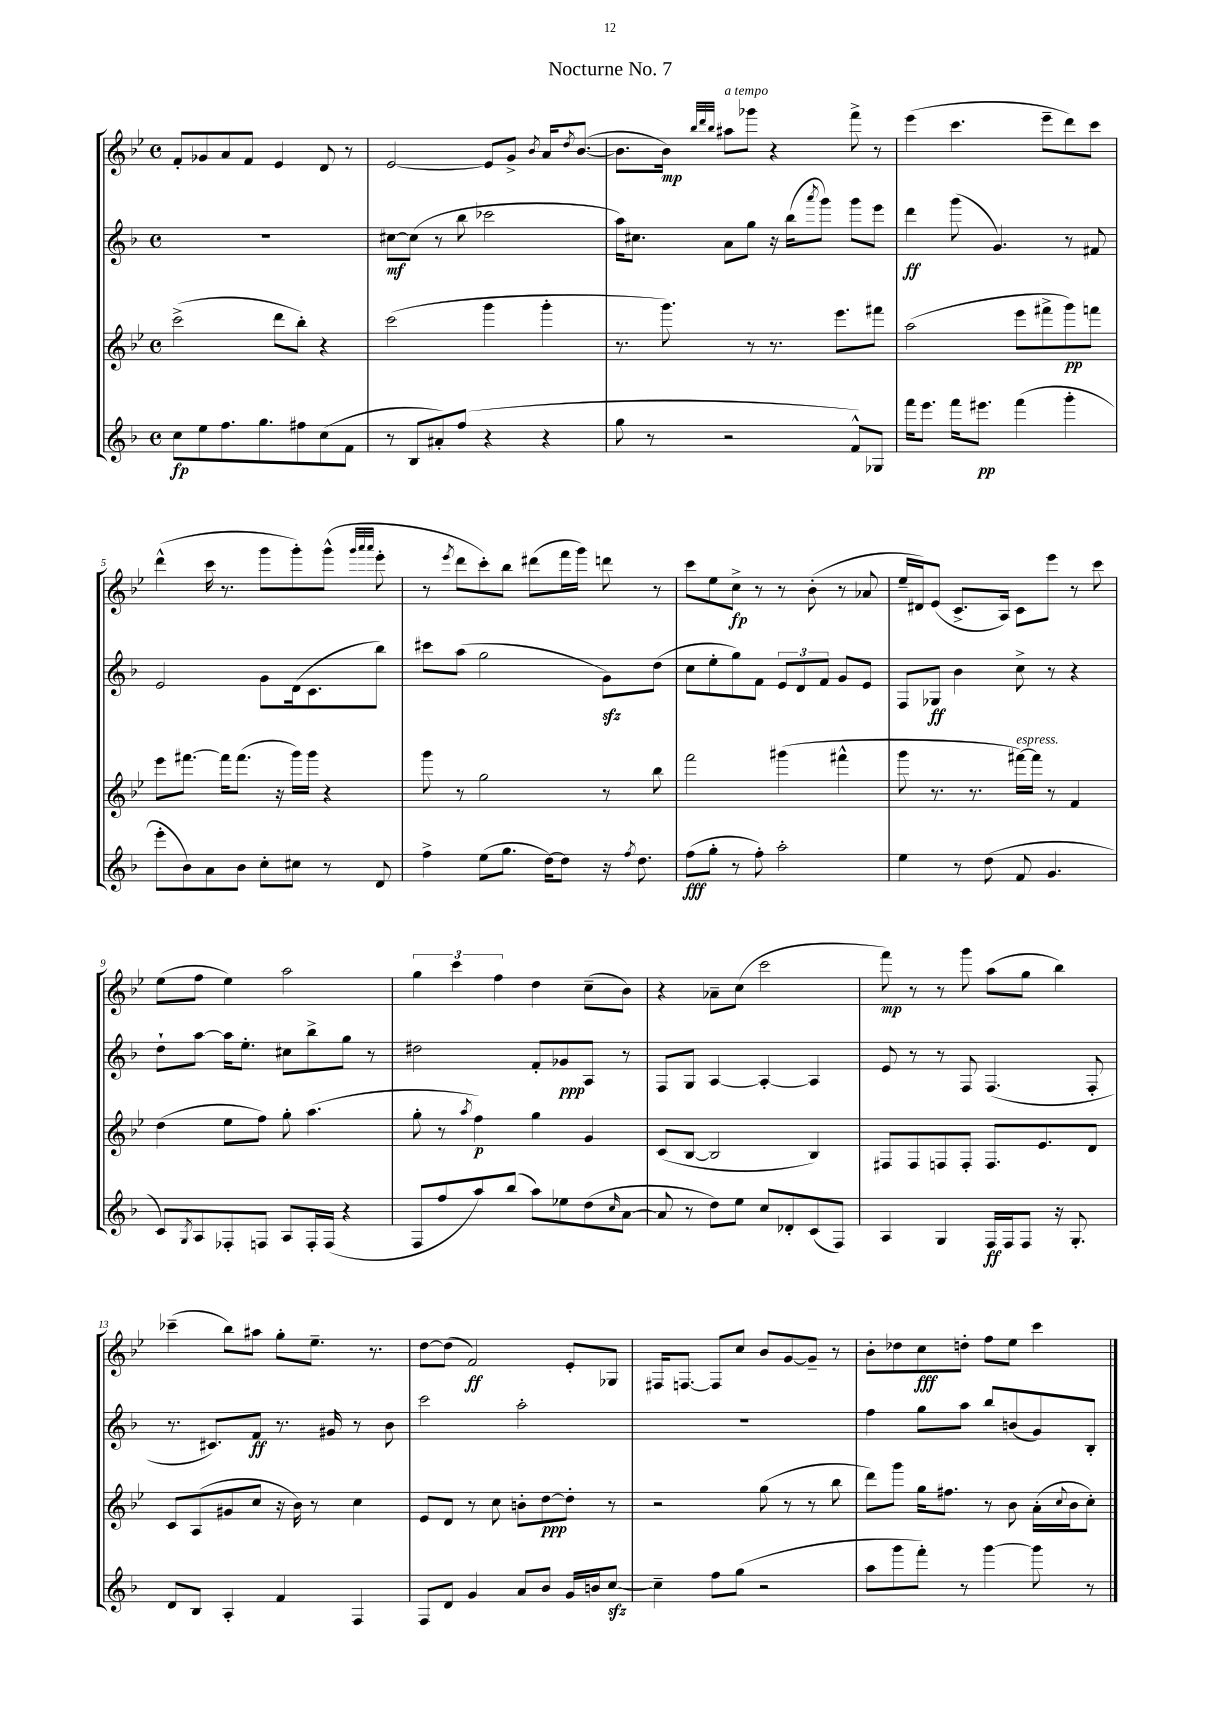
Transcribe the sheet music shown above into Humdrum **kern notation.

**kern	**kern	**kern	**kern
*staff4	*staff3	*staff2	*staff1
*clefG2	*clefG2	*clefG2	*clefG2
*k[b-]	*k[b-e-]	*k[b-]	*k[b-e-]
*M4/4	*M4/4	*M4/4	*M4/4
*met(c)	*met(c)	*met(c)	*met(c)
8cc	(2ccc^	1r	8f'
8ee	.	.	8g-
8.ff	.	.	8a
.	.	.	8f
8.gg	.	.	.
.	8ddd	.	4e-
8ff#	8bb-')	.	.
(8cc	4r	.	8d
8f	.	.	8r
=	=	=	=
8r	(2ccc	[8cc#	[2e-
8B-	.	(8cc#]	.
8a#')	.	8r	.
(8ff	.	8bb-	.
4r	4ggg	2ccc-	8e-]
.	.	.	8g^
.	.	.	8qb-
4r	4ggg'	.	16a
.	.	.	8qdd
.	.	.	([8.b-
=	=	=	=
8gg	8.r	16aa)	8.b-]
.	.	8.cc#	.
8r	.	.	.
.	8.ggg)	.	16b-)
.	.	.	32qqbb-
.	.	.	32qqddd
.	.	.	32qqbb-
2r	.	8a	8aa#
.	8r	8gg	8ggg-
.	8.r	16r	4r
.	.	(16bb-	.
.	.	8qaaa	.
.	.	8ggg)	.
.	8.eee-	.	.
8f^^)	.	8ggg	8fff^
8G-	8fff#	8eee	8r
=	=	=	=
16fff	(2aa	4ddd	(4eee-
8.eee	.	.	.
16fff	.	(8ggg	4.ccc
8.eee#	.	.	.
.	.	4.g)	.
(4fff	8eee-	.	.
.	8fff#^	.	8eee-~
4ggg'	8ggg)	8r	8ddd)
.	8fff	8f#	8ccc
=	=	=	=
8eee'	8eee-	2e	(4ddd^^
8b-)	[8.fff#	.	.
8a	.	.	16ccc
.	16fff#]	.	8.r
8b-	(8.fff#	.	.
8cc'	.	8g	8ggg
.	16r	.	.
8cc#	16ggg)	(16d	8ggg')
.	16ggg	8.c	.
8r	4r	.	(8ggg^^
.	.	.	32qqggg
.	.	.	32qqaaa
.	.	.	32qqaaa
8d	.	8bb-)	8eee-'
=	=	=	=
4ff^	8ggg	8ccc#	8r
.	.	.	8qeee-
.	8r	(8aa	8ddd
(8ee	2gg	2gg	8ccc')
8.gg	.	.	8bb-
.	.	.	(8ddd#
[16dd)	.	.	.
8dd]	.	.	16fff
.	.	.	16ggg)
16r	8r	8g)	8ddd
8qff	.	.	.
8.dd	.	.	.
.	8bb-	(8dd	8r
=	=	=	=
(8ff	2fff	8cc	8ccc
8gg'	.	8ee'	8ee-
8r	.	8gg)	8cc^
8ff')	.	8f	8r
2aa'	(4ggg#	12e	8r
.	.	12d	.
.	.	.	(8b-'
.	.	12f	.
.	4fff#^^	8g	8r
.	.	8e	8a-
=	=	=	=
4ee	8ggg	8F	16ee-~
.	.	.	16d#)
.	8.r	8G-	(8e-
8r	.	4b-	8.c^
.	8.r	.	.
(8dd	.	.	.
.	.	.	16A)
8f	[16fff#)	8cc^	8c
.	16fff#]	.	.
4.g	8r	8r	8eee-
.	4f	4r	8r
.	.	.	8ccc
=	=	=	=
8c)	(4dd	8dd`	(8ee-
8qG	.	.	.
8A	.	[8aa	8ff
8F-'	8ee-	16aa]	4ee-)
.	.	8.ee'	.
8F	8ff)	.	.
8A	8gg'	8cc#	2aa
16F'	(4.aa	8bb-^	.
(16F	.	.	.
4r	.	8gg	.
.	.	8r	.
=	=	=	=
8F	8gg'	2dd#	6gg
8ff	8r	.	.
.	.	.	6ccc
.	8qaa	.	.
8aa)	4ff)	.	.
.	.	.	6ff
(8bb-	.	.	.
8aa)	4gg	8f'	4dd
8ee-	.	8g-	.
(8dd	4g	8A	(8cc~
16qqcc	.	.	.
[8a	.	8r	8b-)
=	=	=	=
8a]	(8c	8F	4r
8r	[8B-	8G	.
8dd)	2B-]	[4A	8a-~
8ee	.	.	(8cc
8cc	.	4A'_	2ccc
8d-'	.	.	.
(8c	4B-)	4A]	.
8F)	.	.	.
=	=	=	=
4A	8F#	8e	8fff)
.	8F#	8r	8r
4G	8F	8r	8r
.	8F'	8F	8ggg
16F	8.F	(4.F	(8aa
16F	.	.	.
8F	.	.	8gg
.	8.e-	.	.
16r	.	.	4bb-)
8.G'	.	.	.
.	8d	8F'	.
=	=	=	=
8d	8c	8.r	(4ccc-~
8B-	(8A	.	.
.	.	8.c#)	.
4A'	8g#	.	8bb-)
.	8cc	8f	8aa#
4f	16r	8.r	8gg'
.	16b-)	.	.
.	8r	.	8.ee-~
.	.	16g#	.
4F	4cc	8r	.
.	.	.	8.r
.	.	8b-	.
=	=	=	=
8F	8e-	2ccc	[8dd
8d	8d	.	(8dd]
4g	8r	.	2f)
.	8cc	.	.
8a	8b'	2aa'	.
8b-	[8dd	.	.
16g	8dd']	.	8e-'
16b	.	.	.
[8cc	8r	.	8G-
=	=	=	=
4cc~]	2r	1r	16F#
.	.	.	[8.F
8ff	.	.	8F]
(8gg	.	.	8cc
2r	(8gg	.	8b-
.	8r	.	[8g
.	8r	.	8g~]
.	8bb-	.	8r
=	=	=	=
8aa	8ddd)	4ff	8b-'
8ggg	8ggg	.	8dd-
8fff')	16gg	8gg	8cc
.	8.ff#	.	.
8r	.	8aa	8dd'
[4ggg	8r	8bb-	8ff
.	8b-	(8b	8ee-
8ggg]	(16a'	8g)	4ccc
.	8qqcc	.	.
.	16b-	.	.
8r	8cc')	8B-'	.
==	==	==	==
*-	*-	*-	*-
